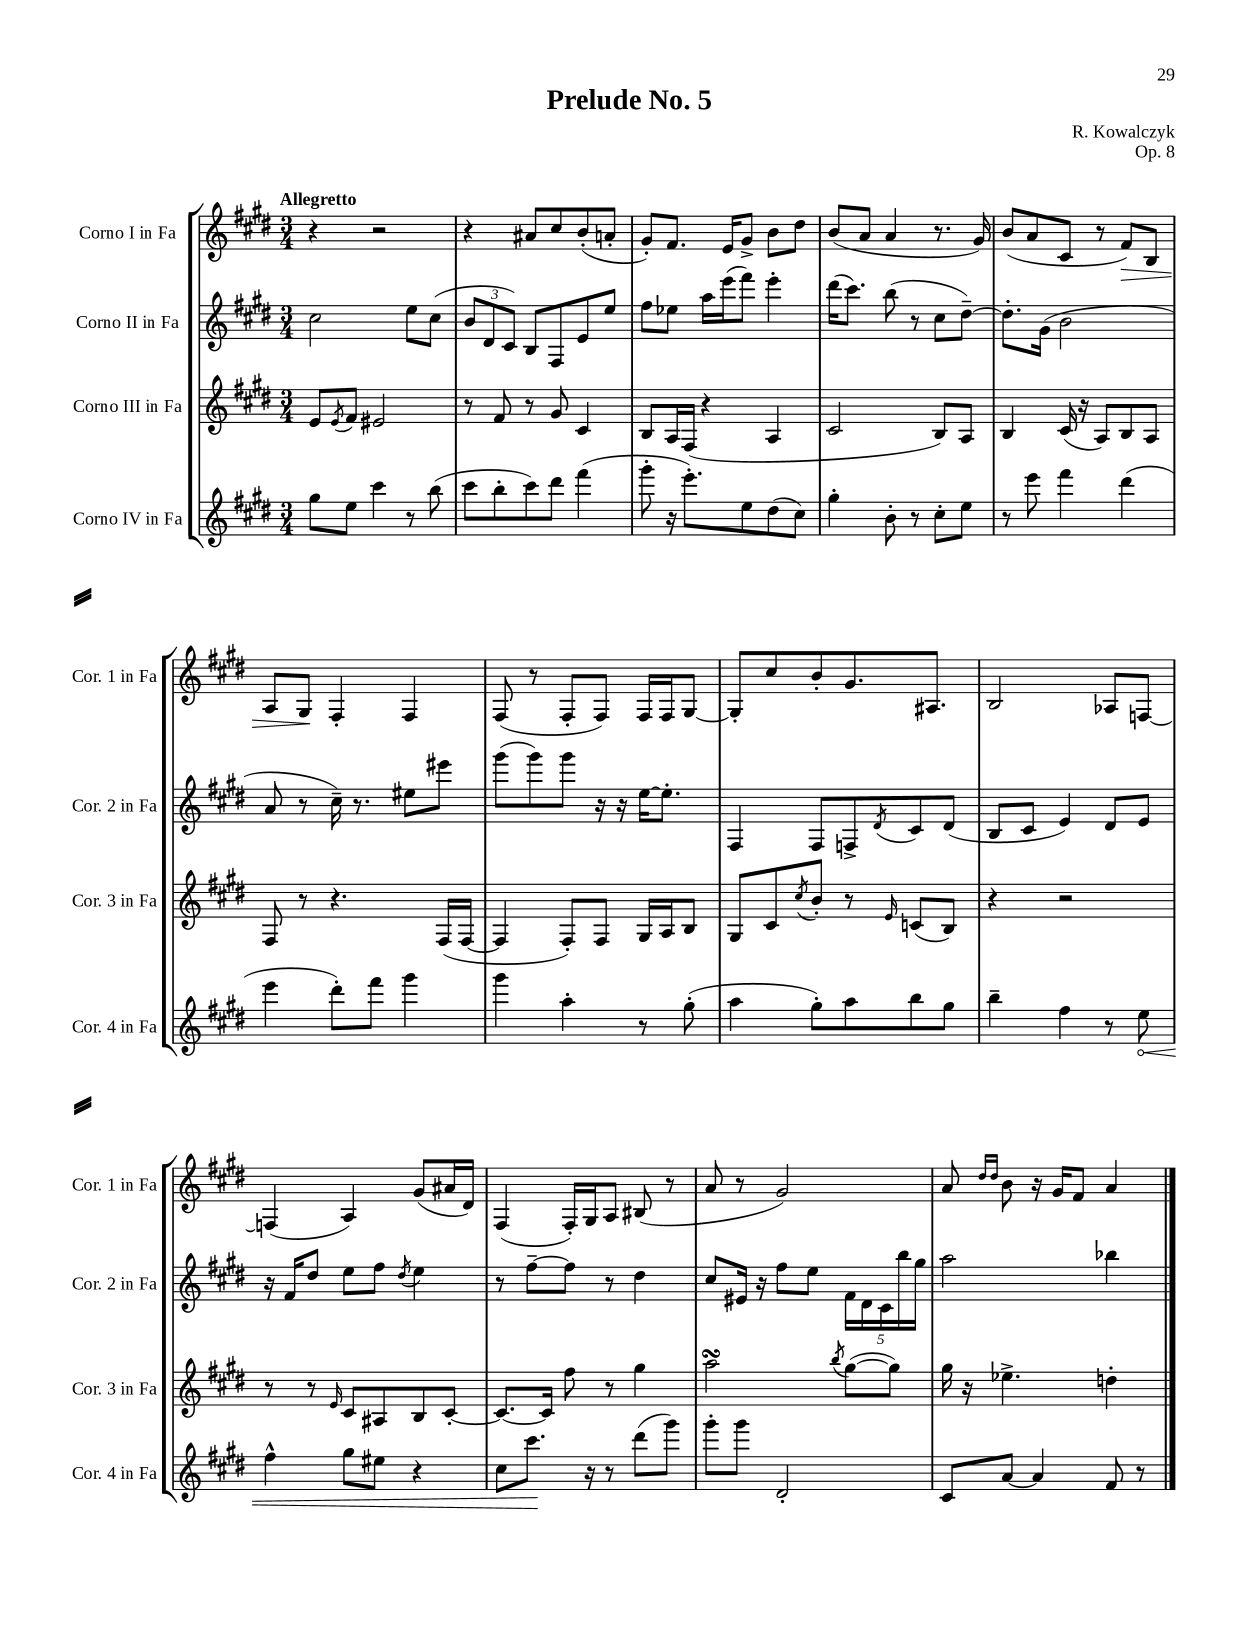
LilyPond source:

\header { title = "Prelude No. 5" composer = "R. Kowalczyk" opus = "Op. 8" }
<<
\new StaffGroup <<
\new Staff = "s0" \with { instrumentName = "Corno I in Fa" shortInstrumentName = "Cor. 1 in Fa" } {
    \clef treble \key e \major \numericTimeSignature \time 3/4 \tempo "Allegretto"
    r4 r2 |
    r4 ais'8 cis''8 b'8-.( a'8-. |
    gis'8-.) fis'8. e'16 gis'8-> b'8 dis''8 |
    b'8( a'8 a'4 r8. gis'16) |
    b'8( a'8 cis'8 r8 fis'8\>) b8 |
    a8 gis8\! fis4-. fis4 |
    fis8( r8 fis8-. fis8) fis16 fis16 gis8~ |
    gis8-. cis''8 b'8-. gis'8. ais8. |
    b2 aes8 f8~ |
    f4( a4) gis'8( ais'16 dis'16) |
    fis4( fis16-.) gis16 a8 bis8( r8 |
    a'8 r8 gis'2) |
    a'8 \grace { dis''16 dis''16 } b'8 r16 gis'16 fis'8 a'4 \bar "|." |
}
\new Staff = "s1" \with { instrumentName = "Corno II in Fa" shortInstrumentName = "Cor. 2 in Fa" } {
    \clef treble \key e \major \numericTimeSignature \time 3/4
    cis''2 e''8 cis''8( |
    \tuplet 3/2 { b'8 dis'8 cis'8) } b8 fis8 e'8 e''8 |
    fis''8 ees''8 a''16 e'''16( fis'''8) e'''4-. |
    dis'''16( cis'''8.) b''8( r8 cis''8 dis''8~--) |
    dis''8.-. gis'16( b'2 |
    a'8 r8 cis''16--) r8. eis''8 eis'''8 |
    gis'''8( gis'''8) gis'''8 r16 r16 e''16~ e''8.-. |
    fis4 fis8 f8-> \acciaccatura { dis'8 } cis'8 dis'8( |
    b8 cis'8 e'4) dis'8 e'8 |
    r16 fis'16 dis''8 e''8 fis''8 \acciaccatura { dis''8 } e''4 |
    r8 fis''8~-- fis''8 r8 dis''4 |
    cis''8 eis'16 r16 fis''8 e''8 \tuplet 5/4 { fis'16 dis'16 cis'16 b''16 gis''16 } |
    a''2 bes''4 \bar "|." |
}
\new Staff = "s2" \with { instrumentName = "Corno III in Fa" shortInstrumentName = "Cor. 3 in Fa" } {
    \clef treble \key e \major \numericTimeSignature \time 3/4
    e'8 \acciaccatura { e'8 } fis'8 eis'2 |
    r8 fis'8 r8 gis'8 cis'4 |
    b8 a16 fis16( r4 a4 |
    cis'2 b8) a8 |
    b4 cis'16( r16 a8) b8 a8 |
    fis8 r8 r4. fis16( fis16~ |
    fis4 fis8-.) fis8 gis16 a16 b8 |
    gis8 cis'8 \acciaccatura { cis''8 } b'8-. r8 \grace { e'16 } c'8( b8) |
    r4 r2 |
    r8 r8 \grace { e'16 } cis'8 ais8 b8 cis'8~-. |
    cis'8.~ cis'16 fis''8 r8 gis''4 |
    a''2\turn \acciaccatura { b''8 } gis''8~( gis''8) |
    gis''16 r16 ees''4.-> d''4-. \bar "|." |
}
\new Staff = "s3" \with { instrumentName = "Corno IV in Fa" shortInstrumentName = "Cor. 4 in Fa" } {
    \clef treble \key e \major \numericTimeSignature \time 3/4
    gis''8 e''8 cis'''4 r8 b''8( |
    cis'''8 b''8-. cis'''8) dis'''8 fis'''4( |
    gis'''8-. r16 e'''8.-.) e''8 dis''8( cis''8) |
    gis''4-. b'8-. r8 cis''8-. e''8 |
    r8 e'''8 fis'''4 dis'''4( |
    e'''4 dis'''8-.) fis'''8 gis'''4 |
    gis'''4 a''4-. r8 gis''8-.( |
    a''4 gis''8-.) a''8 b''8 gis''8 |
    b''4-- fis''4 r8 \once \override Hairpin.circled-tip = ##t e''8\< |
    fis''4-^ gis''8 eis''8 r4 |
    cis''8 cis'''8.\! r16 r8 dis'''8( gis'''8) |
    gis'''8-. gis'''8 dis'2-. |
    cis'8 a'8~ a'4 fis'8 r8 \bar "|." |
}
>>
>>
\layout { \context { \Score \remove "Bar_number_engraver" } }
